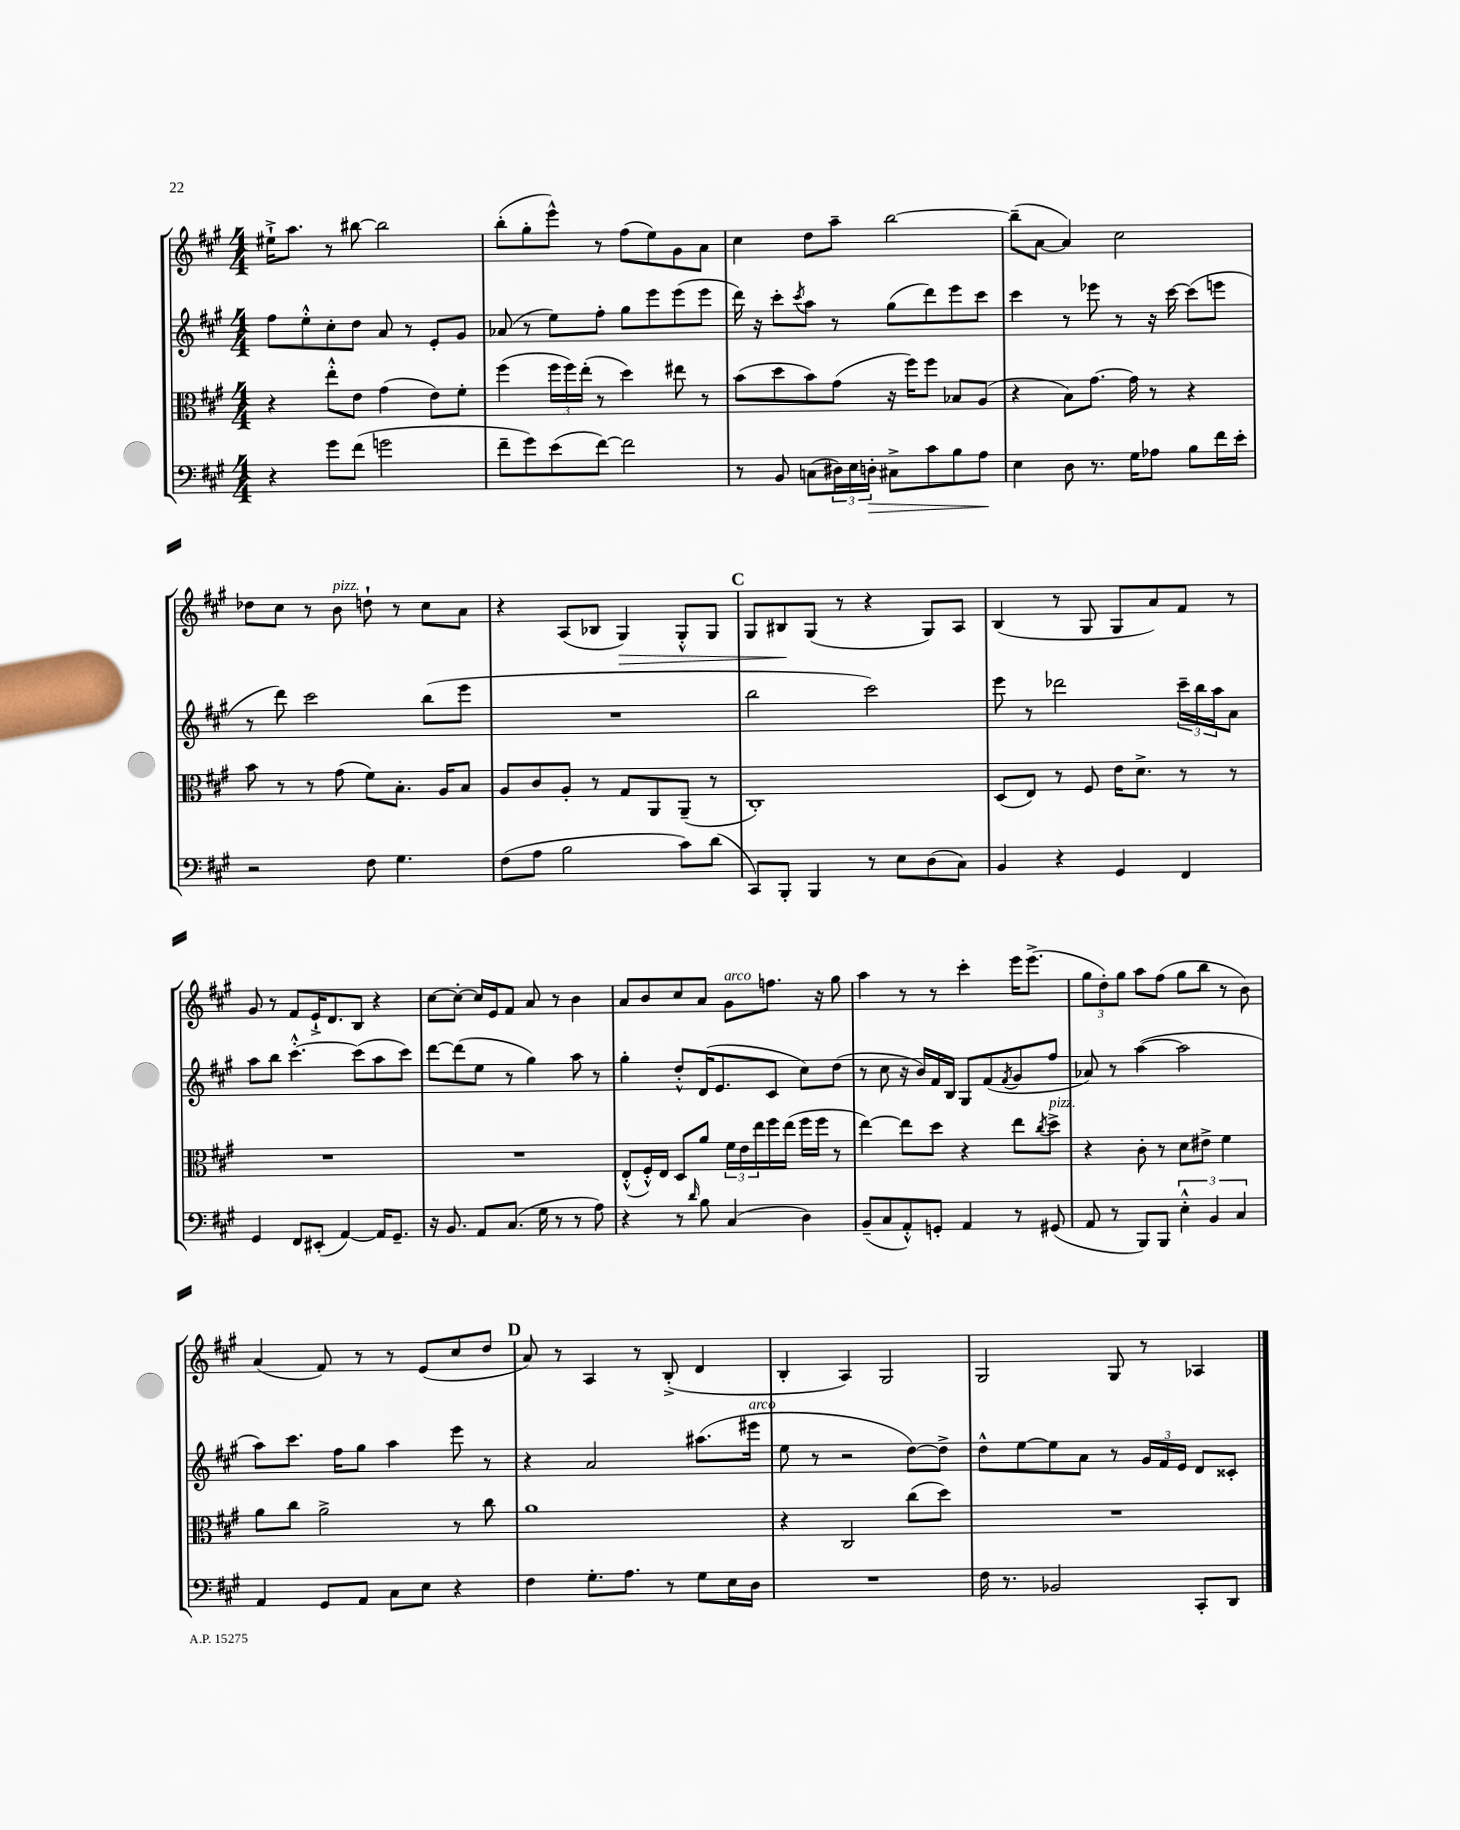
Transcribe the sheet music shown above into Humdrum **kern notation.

**kern	**dynam	**kern	**kern	**kern	**dynam
*part4	*part4	*part3	*part2	*part1	*part1
*staff4	*staff4	*staff3	*staff2	*staff1	*staff1
*clefF4	*	*clefC3	*clefG2	*clefG2	*
*k[f#c#g#]	*	*k[f#c#g#]	*k[f#c#g#]	*k[f#c#g#]	*
*M4/4	*	*M4/4	*M4/4	*M4/4	*
=98	=98	=98	=98	=98	=98
4r	.	4r	8ff#\L	16ee#X`^\KL	.
.	.	.	.	8.aa\J	.
.	.	.	8ee'^^\	.	.
8g#\L	.	8ee'^^\L	8cc#'\	8r	.
(8f#\J	.	8e\J	8dd\J	[8bb#X\	.
2gn\	.	(4g#\	8a/	2bb#\]	.
.	.	.	8r	.	.
.	.	8e\L)	8e'/L	.	.
.	.	8f#'\J	8g#/J	.	.
=99	=99	=99	=99	=99	=99
8f#~\L	.	(4ff#\	(8a-X/	(8bb'\L	.
8g#\)	.	.	8r	8gg#'\	.
(8e\	.	24ff#\LL	8ee\L)	8eee^^\J)	.
.	.	24ff#\)	.	.	.
.	.	(24ee'\JJ	.	.	.
[8f#\J)	.	8r	8ff#'\J	8r	.
2f#\]	.	4dd\)	8gg#\L	(8ff#\L	.
.	.	.	8eee\	8ee\)	.
.	.	8ee#X\	(8eee\	8g#\	.
.	.	8r	8eee\J	8a\J	.
=100	=100	=100	=100	=100	=100
8r	.	(8b\L	16ddd\)	4cc#\	.
.	.	.	16r	.	.
8BB/	.	8dd\	8ccc#'\L	.	.
.	.	.	8qccc#/	.	.
(8Cn\L	.	8b\)	8aa\J	8dd\L	.
24D#X\L)	.	(8g#\J	8r	8aa~\J	.
24E\	.	.	.	.	.
!	!LO:HP:b	!	!	!	!
24Dn'\JJ	>	.	.	.	.
8C#X^\L	.	16r	(8gg#\L	[2bb\	.
.	.	16ff#\KL)	.	.	.
8c#\	.	8ff#\J	8ddd\)	.	.
8B\	.	8B-X/L	8eee\	.	.
8A\J	.	(8A/J	8ccc#\J	.	.
.	]	.	.	.	.
=101	=101	=101	=101	=101	=101
4E\	.	4r	4ccc#\	(8bb~\L]	.
.	.	.	.	[8a\J	.
8D\	.	8B\L)	8r	4a/])	.
8.r	.	[8.g#\J	8eee-X\	.	.
.	.	.	8r	2cc#\	.
16G#\KL	.	16g#\]	.	.	.
8A-X\J	.	8r	16r	.	.
.	.	.	[16ccc#\	.	.
8B\L	.	4r	(8ccc#\L]	.	.
16f#\L	.	.	8eeen\J	.	.
16e'\JJ	.	.	.	.	.
!!LO:LB:g=z
=102	=102	=102	=102	=102	=102
2r	.	8b\	8r	8dd-X\L	.
.	.	8r	8ddd\)	8cc#\J	.
.	.	8r	2ccc#\	8r	.
!	!	!	!	!LO:TX:a:i:t=pizz.	!
.	.	(8g#\	.	8b\	.
8F#\	.	8f#\L)	.	8ddn`\	.
4.G#\	.	8.B'\J	.	8r	.
.	.	.	(8bb\L	8cc#\L	.
.	.	16A/KL	.	.	.
.	.	8B/J	8eee\J	8a\J	.
=103	=103	=103	=103	=103	=103
(8F#\L	.	8A/L	1r	4r	.
8A\J	.	8c#/	.	.	.
2B\	.	8A'/J	.	(8A/L	.
.	.	8r	.	8B-X/J	.
!	!	!	!	!	!LO:HP:b
.	.	8G#/L	.	4G#/)	>
.	.	8AA/	.	.	.
8c#\L)	.	(8AA~/J	.	8G#'^^/L	.
(8d\J	.	8r	.	8G#/J	.
!!LO:REH:place=s1:t=C
=104	=104	=104	=104	=104	=104
8CC#/L)	.	1C#')	2bb\	8G#/L	.
8BBB'/J	.	.	.	8B#X/	.
4BBB/	.	.	.	(8G#/J	]
.	.	.	.	8r	.
8r	.	.	2ccc#\)	4r	.
8E\L	.	.	.	.	.
(8D\	.	.	.	8G#/L)	.
8C#\J)	.	.	.	8A/J	.
=105	=105	=105	=105	=105	=105
4BB/	.	(8D/L	8eee\	(4B/	.
.	.	8E/J)	8r	.	.
4r	.	8r	2ddd-X\	8r	.
.	.	8F#/	.	8G#/	.
4GG#/	.	16e\KL	.	8G#/L	.
.	.	8.d^\J	.	.	.
.	.	.	.	8a/)	.
4FF#/	.	8r	24ccc#~\LL	8f#/J	.
.	.	.	24bb\	.	.
.	.	.	24aa\J	.	.
.	.	8r	8a\J	8r	.
!!LO:LB:g=z
=106	=106	=106	=106	=106	=106
4GG#/	.	1r	8aa\L	8g#/	.
.	.	.	8bb\J	8r	.
8FF#/L	.	.	[4.ccc#'^^\	8f#/L	.
(8EE#X'/J	.	.	.	16e`^/K	.
.	.	.	.	8.d/	.
[4AA/)	.	.	.	.	.
.	.	.	(8ccc#\L]	8B/J	.
16AA/KL]	.	.	8aa\	4r	.
8.GG#~/J	.	.	.	.	.
.	.	.	8ccc#\J)	.	.
=107	=107	=107	=107	=107	=107
16r	.	1r	[8ddd\L	[8cc#\L	.
8.BB/	.	.	.	.	.
.	.	.	(8ddd\]	8cc#'\J_	.
8AA/L	.	.	8ee\J	16cc#/LL]	.
.	.	.	.	16e/J	.
(8.C#/J	.	.	8r	8f#/J	.
.	.	.	4gg#\)	8a/	.
16G#\	.	.	.	.	.
8r	.	.	.	8r	.
8r	.	.	8aa\	4b\	.
8A\)	.	.	8r	.	.
=108	=108	=108	=108	=108	=108
4r	.	(8E'^^/L	4gg#'\	8a/L	.
.	.	16F#'^^/L)	.	8b/	.
.	.	16E/JJ	.	.	.
8r	.	8D/L	8dd'^^/L	8cc#/	.
16qqd/	.	.	.	.	.
8B\	.	8a/J	(16d/K	8a/J	.
.	.	.	8.e/	.	.
!	!	!	!	!LO:TX:a:i:t=arco	!
(4C#/	.	24f#\LL	.	8g#\L	.
.	.	24e\	.	.	.
.	.	24ee\	.	.	.
.	.	16ff#\	8c#/J	8.ffn\J	.
.	.	(16ee\JJ	.	.	.
4D\)	.	16ff#\LL	8cc#\L)	.	.
.	.	16ff#\JJ	.	16r	.
.	.	8r	(8dd\J	8gg#\	.
=109	=109	=109	=109	=109	=109
(8BB~/L	.	[4ee\)	8r	4aa\	.
8C#/	.	.	8cc#\	.	.
8AA'^^/)	.	8ee\L]	16r	8r	.
.	.	.	16b/LL)	.	.
8GGn'/J	.	8dd\J	16f#/	8r	.
.	.	.	16B/JJ	.	.
4AA/	.	4r	8G#/L	4ccc#'\	.
.	.	.	(8f#/	.	.
.	.	.	8qf#/	.	.
8r	.	8ee\L	8g#/	16eee\KL	.
.	.	.	.	(8.eee^\J	.
.	.	8qcc#/	.	.	.
!	!	!LO:TX:a:i:t=pizz.	!	!	!
(8GG#X/	.	8dd^\J	8ff#/J	.	.
=110	=110	=110	=110	=110	=110
8AA/	.	4r	8a-X/)	12gg#\L	.
.	.	.	.	12dd'\)	.
8r	.	.	8r	.	.
.	.	.	.	12gg#\J	.
8BBB/L)	.	8c#'\	([4aa\	8aa\L	.
8BBB/J	.	8r	.	(8ff#\J	.
6E'^^\	.	8d\L	2aa\]	8gg#\L	.
.	.	8e#X^\J	.	8bb\J	.
6BB/	.	.	.	.	.
.	.	4f#\	.	8r	.
6C#/	.	.	.	.	.
.	.	.	.	8b\)	.
!!LO:LB:g=z
=111	=111	=111	=111	=111	=111
4AA/	.	8a\L	8aa\L)	(4a/	.
.	.	8cc#\J	8.ccc#\J	.	.
8GG#/L	.	2a^\	.	8f#/)	.
.	.	.	16ff#\KL	.	.
8AA/J	.	.	8gg#\J	8r	.
8C#\L	.	.	4aa\	8r	.
8E\J	.	.	.	(8e/L	.
4r	.	8r	8eee\	8cc#/	.
.	.	8cc#\	8r	8dd/J	.
!!LO:REH:place=s1:t=D
=112	=112	=112	=112	=112	=112
4F#\	.	1a	4r	8a/)	.
.	.	.	.	8r	.
8.G#'\L	.	.	2a/	4A/	.
8.A\J	.	.	.	.	.
.	.	.	.	8r	.
8r	.	.	.	(8B'^/	.
8G#\L	.	.	(8.aa#X\L	4d/	.
16E\L	.	.	.	.	.
!	!	!	!LO:TX:a:i:t=arco	!	!
16D\JJ	.	.	16eee#X\Jk	.	.
=113	=113	=113	=113	=113	=113
1r	.	4r	8ee\	4B'/	.
.	.	.	8r	.	.
.	.	2C#/	2r	4A/)	.
.	.	.	.	2G#/	.
.	.	(8cc#\L	[8dd\L)	.	.
.	.	8dd\J)	8dd^\J]	.	.
=114	=114	=114	=114	=114	=114
16F#\	.	1r	8dd^^\L	2G#/	.
8.r	.	.	.	.	.
.	.	.	[8ee\	.	.
2BB-X/	.	.	8ee\]	.	.
.	.	.	8a\J	.	.
.	.	.	8r	8G#/	.
.	.	.	24g#/LL	8r	.
.	.	.	24f#/	.	.
.	.	.	24e/JJ	.	.
8CC#'/L	.	.	8d/L	4A-X/	.
8DD/J	.	.	8c##X'/J	.	.
==	==	==	==	==	==
*-	*-	*-	*-	*-	*-
